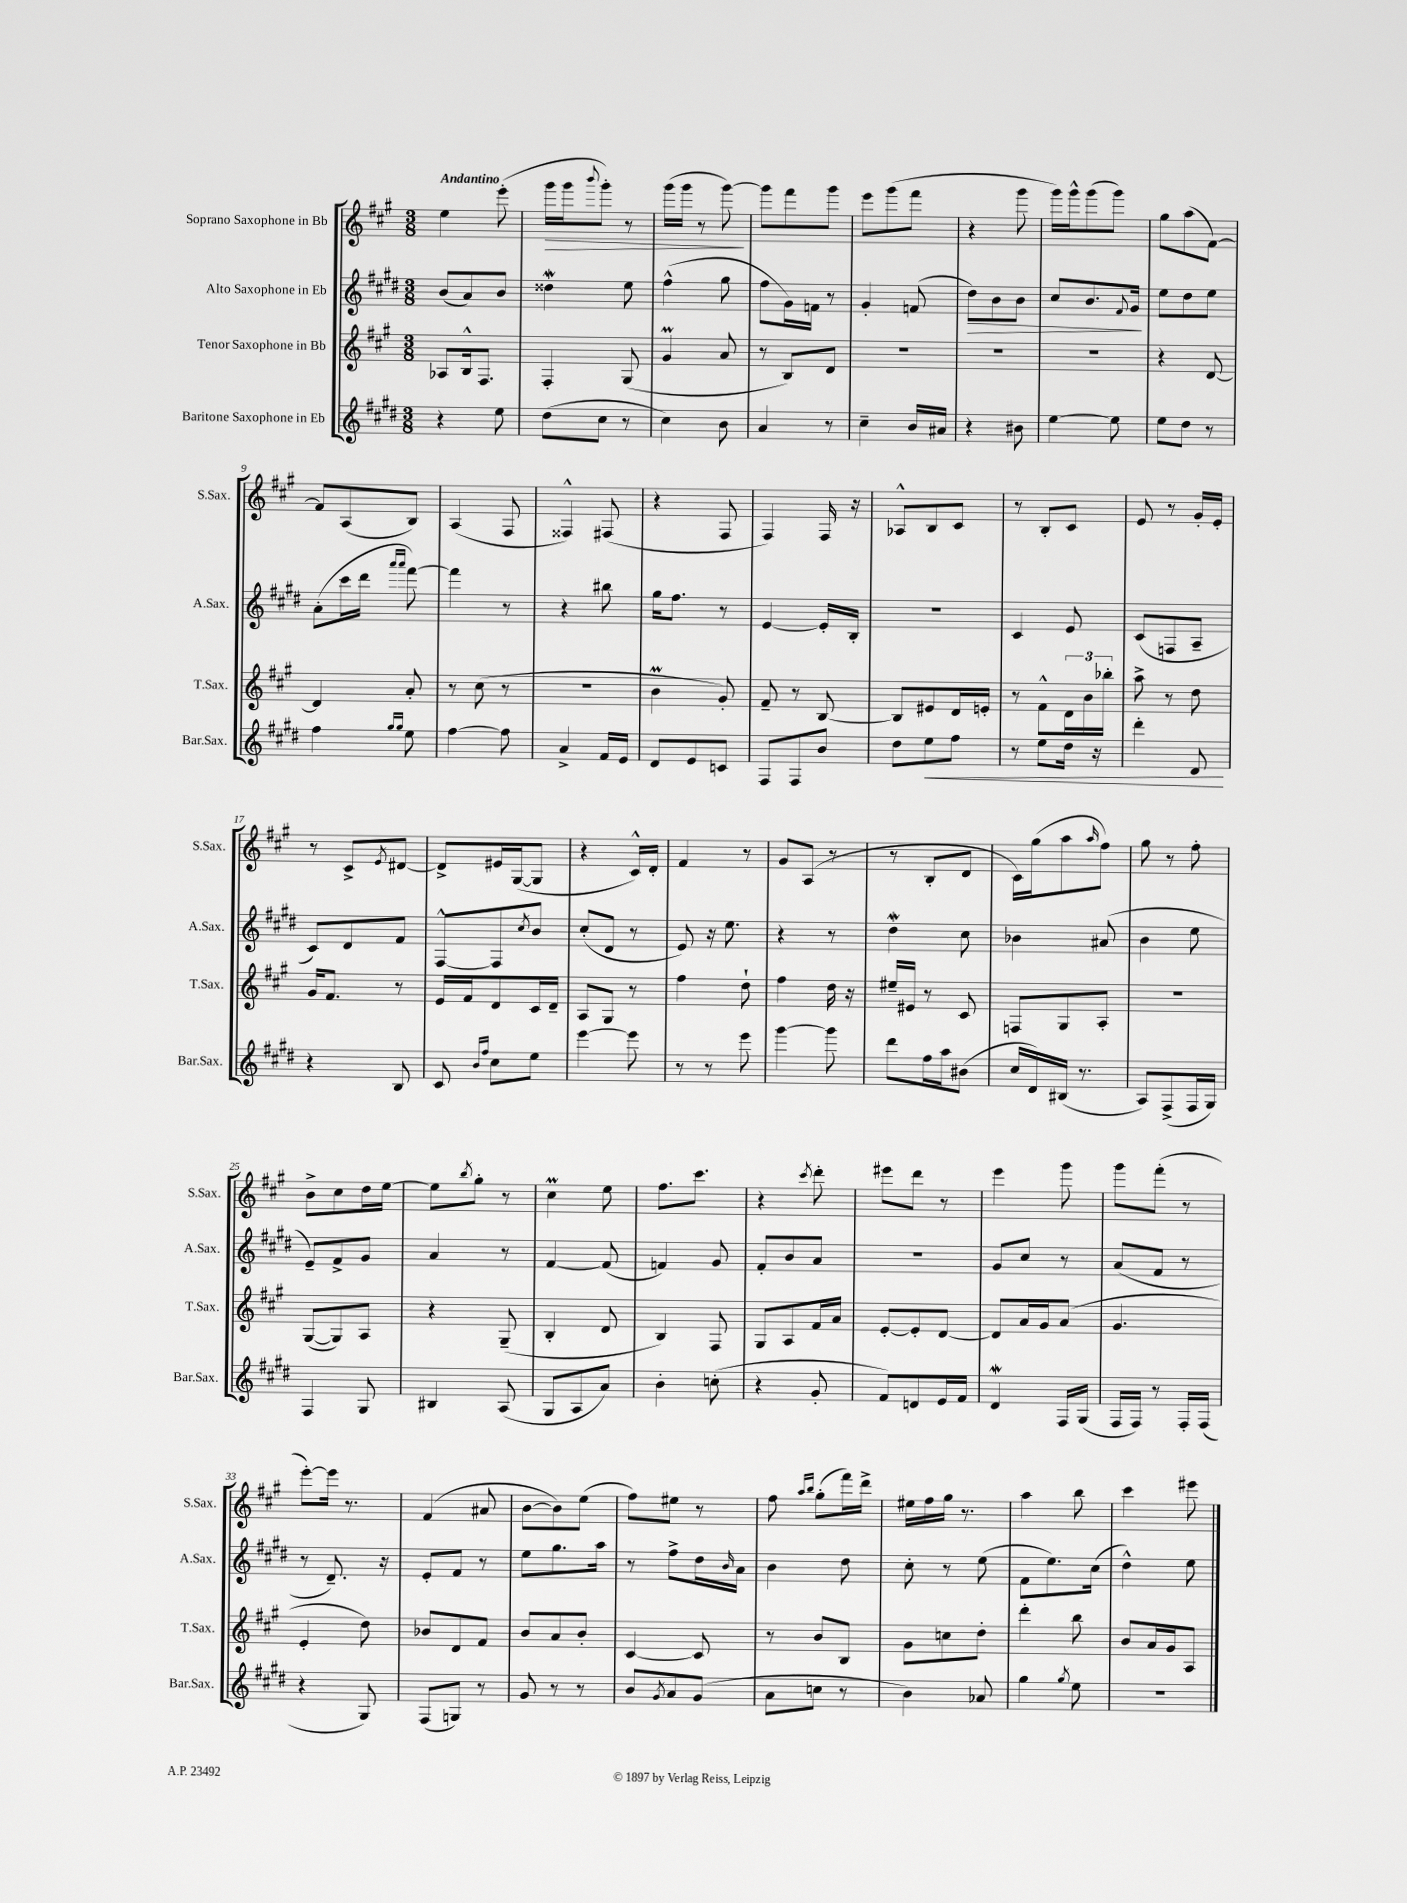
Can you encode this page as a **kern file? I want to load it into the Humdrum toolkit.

**kern	**kern	**kern	**kern
*staff4	*staff3	*staff2	*staff1
*clefG2	*clefG2	*clefG2	*clefG2
*k[f#c#g#d#]	*k[f#c#g#]	*k[f#c#g#d#]	*k[f#c#g#]
*M3/8	*M3/8	*M3/8	*M3/8
4r	8A-	(8b	4ee
.	16B^^	8a)	.
.	8.F#	.	.
8ee	.	8b	(8eee'
=	=	=	=
(8dd#	4F#'	4dd##	16ggg#
.	.	.	16ggg#
.	.	.	8qqbbb
8cc#	.	.	8ggg#')
8r	(8G#	8ee	8r
=	=	=	=
4cc#)	4g#	(4ff#^^	(16ggg#
.	.	.	16ggg#
.	.	.	8r
8b	8a	8gg#	[8ggg#)
=	=	=	=
4a	8r	8ff#	8ggg#]
.	8B)	16g#)	8fff#
.	.	16f	.
8r	8d	8r	8ggg#
=	=	=	=
4cc#~	4.r	4g#'	8eee
.	.	.	(8ggg#
16b	.	(8f	8fff#
16a#	.	.	.
=	=	=	=
4r	4.r	8dd#)	4r
.	.	8b	.
8b#	.	8b	8ggg#
=	=	=	=
[4ee	4.r	8cc#	16ggg#)
.	.	.	16ggg#^^
.	.	8.b	(8ggg#
8ee]	.	.	8ggg#)
.	.	8qqf#	.
.	.	16g#	.
=	=	=	=
8ee	4r	8ee	8gg#
8dd#	.	8dd#	(8aa
8r	[8d	8ee	[8f#)
=	=	=	=
4ff#	4d]	(8a'	8f#]
.	.	16ccc#	(8A
.	.	16ddd#	.
16qqgg#	.	16qqaaa	.
16qqgg#	.	16qqaaa	.
8ee	8a'	[8fff#)	8B)
=	=	=	=
[4ff#	8r	4fff#]	(4A
.	(8cc#	.	.
8ff#]	8r	8r	8F#
=	=	=	=
4a^	4.r	4r	4F##^^)
16f#	.	8bb#	(8F#
16e	.	.	.
=	=	=	=
8d#	4b	16gg#	4r
.	.	8.ff#	.
8e	.	.	.
8c	8g#')	8r	8F#
=	=	=	=
8F#	8f#~	[4e	4F#)
8F#	8r	.	.
8b	[8B	16e']	16F#
.	.	16B'	16r
=	=	=	=
8dd#	8B]	4.r	8A-^^
8ee	8e#	.	8B
8ff#	16d	.	8c#
.	16e'	.	.
=	=	=	=
8r	8r	4c#	8r
8ee	8f#^^	.	8B'
16dd#	24d	8e	8c#
.	24b	.	.
16r	.	.	.
.	24bb-'	.	.
=	=	=	=
4ddd#'	8aa^	(8c#	8e
.	8r	8F	8r
8d#	8dd	8A~	16g#'
.	.	.	16e'
=	=	=	=
4r	16g#	8c#)	8r
.	8.f#	.	.
.	.	8d#	8c#^
.	.	.	8qe
8B	8r	8f#	[8d#
=	=	=	=
8c#	16e	[8F#^^	8d#^]
.	16f#	.	.
16qqb	.	.	.
16qqff#	.	.	.
8cc#	8d	8F#]	16e#
.	.	.	([16G#
.	.	8qcc#	.
8ee	16c#	8b	8G#]
.	16d~	.	.
=	=	=	=
[4eee	8A	(8cc#'	4r
.	8G#	8d#	.
8eee]	8r	8r	16c#^^)
.	.	.	16d'
=	=	=	=
8r	4ff#	8e)	4f#
8r	.	16r	.
.	.	8.ee	.
8eee	8dd`	.	8r
=	=	=	=
[4ggg#	4ff#	4r	8g#
.	.	.	(8A
8ggg#]	16dd	8r	8r
.	16r	.	.
=	=	=	=
8ddd#	16ee#~	4dd#	8r
.	16e#	.	.
16ff#	8r	.	8B'
16aa	.	.	.
(8b#	8c#	8cc#	8d
=	=	=	=
16cc#	8F	4b-	16c#)
16d#)	.	.	(16gg#
(16B#	8G#	.	8aa
8.r	.	.	.
.	.	.	16qqaa
.	8A'	(8a#	8ff#)
=	=	=	=
8A)	4.r	4b	8gg#
(8F#^	.	.	8r
16F#	.	8ee	8ff#'
16G#)	.	.	.
=	=	=	=
4F#	([8G#	8e~)	8b^
.	8G#])	8f#^	8cc#
8G#	8A	8g#	16dd
.	.	.	[16ee
=	=	=	=
4B#	4r	4a	8ee]
.	.	.	8qbb
.	.	.	8gg#'
(8A	(8G#~	8r	8r
=	=	=	=
8G#	4B'	[4f#	4cc#
8A	.	.	.
8a)	8d	(8f#]	8ee
=	=	=	=
4b'	4B)	4f)	8.ff#
.	.	.	8.ccc#
(8cc'	8F#	8g#	.
=	=	=	=
4r	8G#	8f#'	4r
.	8A	8b	.
.	.	.	8qccc#
8g#'	16f#	8a	8ddd'
.	16a	.	.
=	=	=	=
8f#)	[8e'	4.r	8eee#
8d	8e']	.	8ddd
16e	[8d	.	8r
16f#	.	.	.
=	=	=	=
4d#	8d]	8g#	4eee
.	16a	8cc#	.
.	16g#	.	.
16F#	(8a	8r	8ggg#
(16G#	.	.	.
=	=	=	=
16F#	4.g#	(8a	8ggg#
16F#)	.	.	.
8r	.	8f#	(8fff#'
16F#'	.	8r	8r
(16F#	.	.	.
=	=	=	=
4r	4e'	8r	[8eee')
.	.	8.d#~)	16eee]
.	.	.	8.r
8G#)	8dd)	.	.
.	.	16r	.
=	=	=	=
(8F#	8b-	8e'	(4f#
8G)	8d	8f#	.
8r	8f#	8r	8a#
=	=	=	=
8g#	8b	8ee	[8b
8r	8a	8.gg#	8b])
8r	8b'	.	(8ee
.	.	16aa	.
=	=	=	=
8b	[4c#	8r	8ff#)
8qg#	.	.	.
8a	.	8ff#^	8ee#
(8g#	8c#]	16dd#	8r
.	.	16qqb	.
.	.	16a	.
=	=	=	=
8a	8r	4b	8ff#
.	.	.	16qqaa
.	.	.	16qqbb
8cc	8b	.	(8gg#'
8r	8B	8dd#	16fff#)
.	.	.	16ddd^
=	=	=	=
4b)	8g#	8cc#'	16ee#
.	.	.	16ff#
.	8cc	8r	16gg#
.	.	.	8.r
8a-	8dd'	(8ee	.
=	=	=	=
4gg#	4ddd'	8f#	4aa
.	.	8.ee)	.
8qgg#	.	.	.
8ee	8bb	.	8bb
.	.	(16cc#	.
=	=	=	=
4.r	8b	4dd#^^)	4ccc#
.	16a	.	.
.	16g#	.	.
.	8A	8ee	8eee#
==	==	==	==
*-	*-	*-	*-
